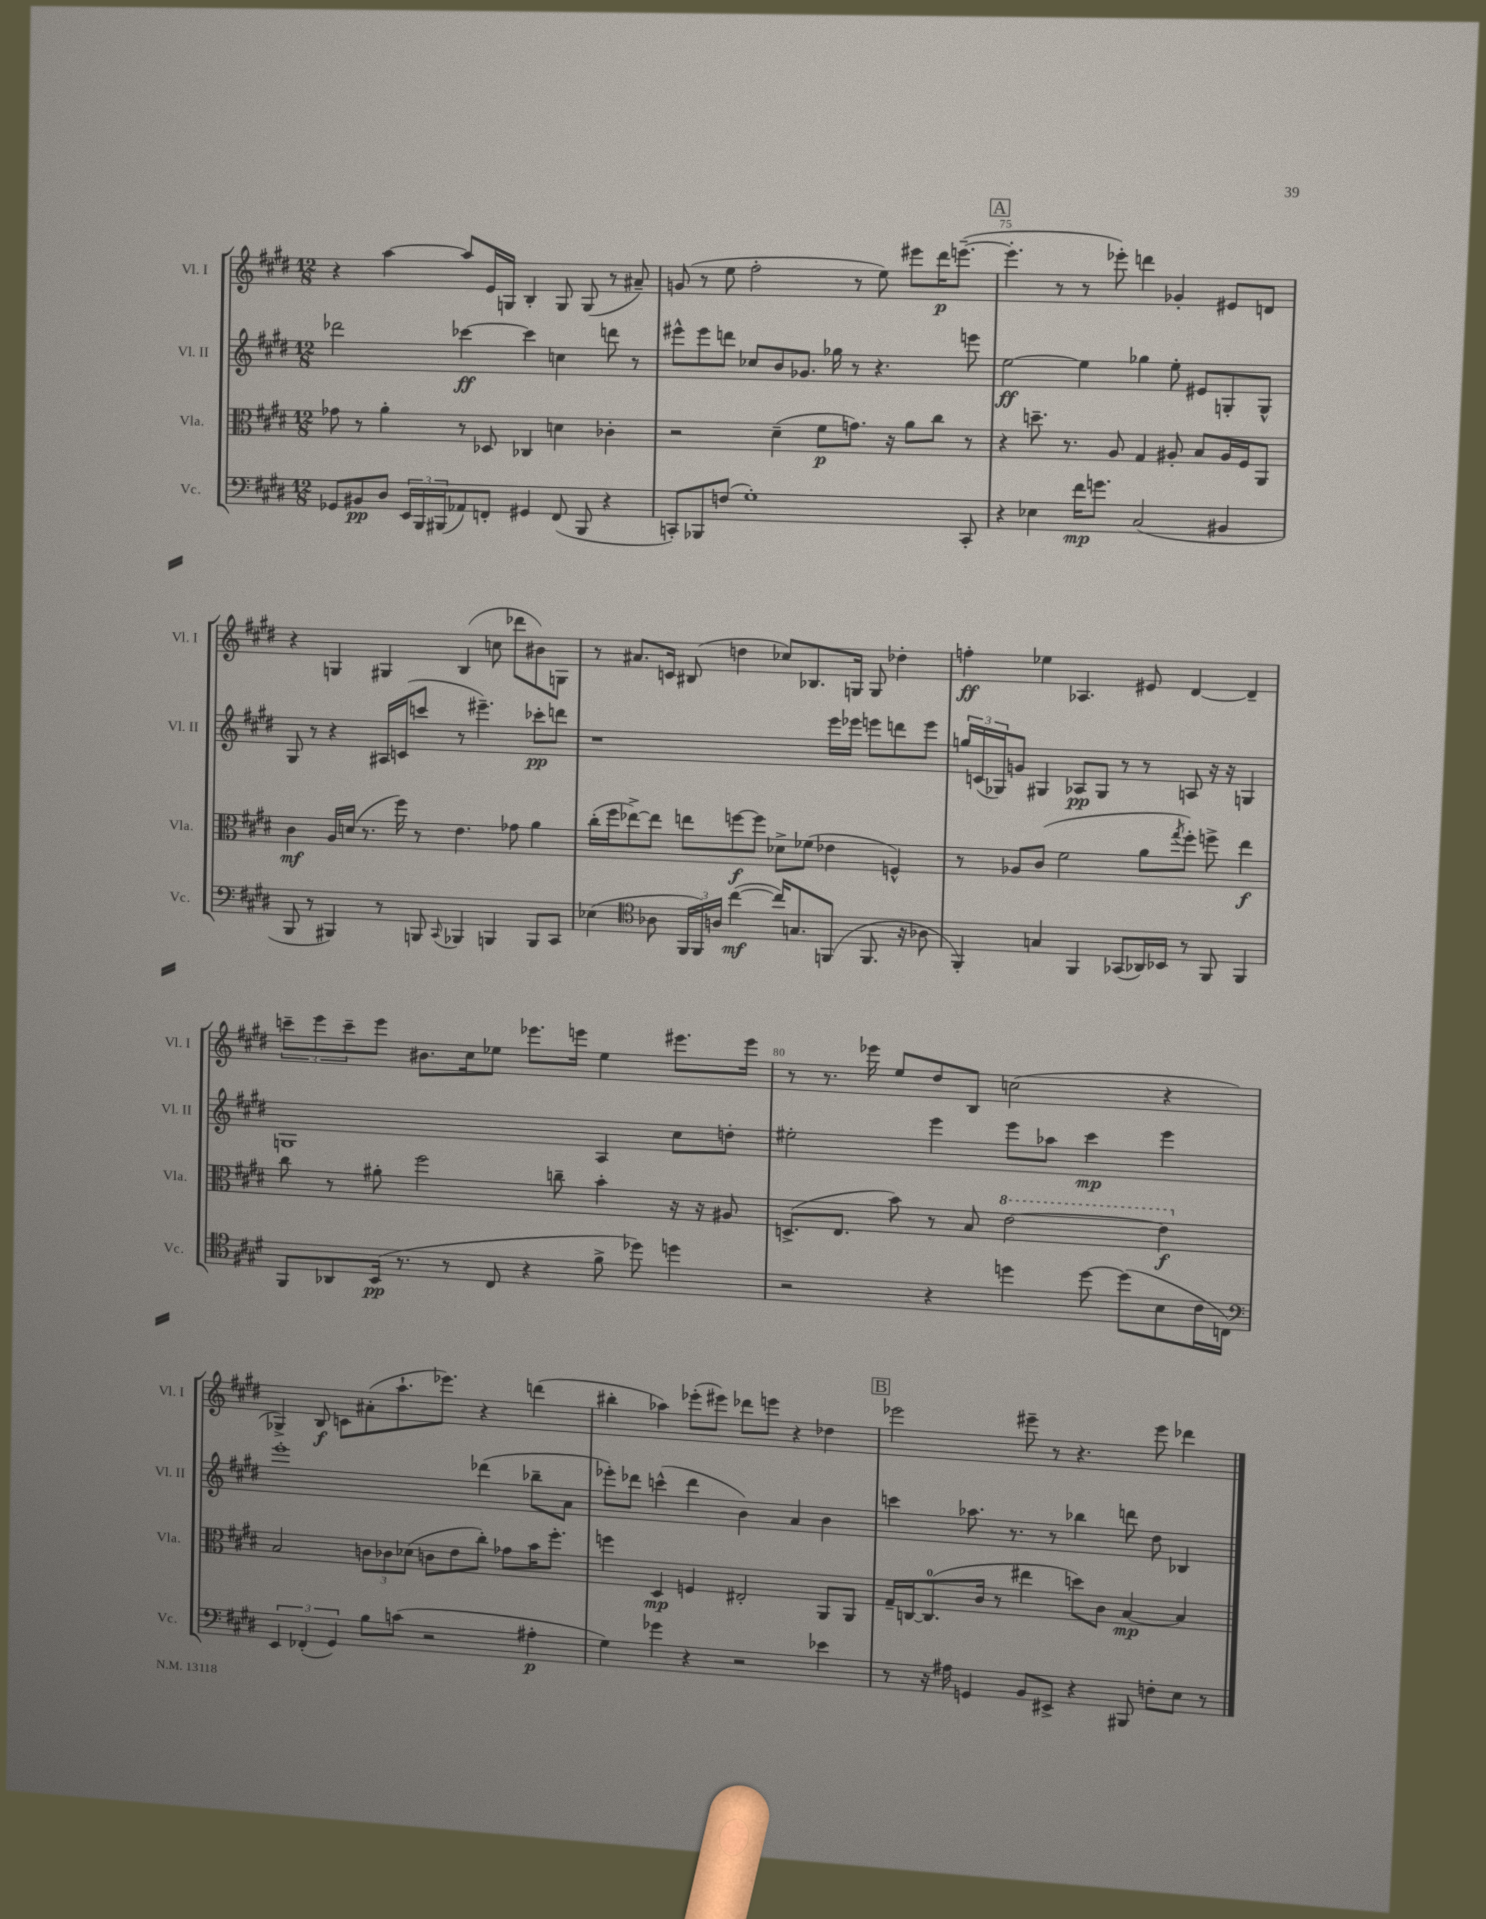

**kern	**dynam	**kern	**dynam	**kern	**dynam	**kern	**dynam
*part4	*part4	*part3	*part3	*part2	*part2	*part1	*part1
*staff4	*staff4	*staff3	*staff3	*staff2	*staff2	*staff1	*staff1
*I"Vc.	*	*I"Vla.	*	*I"Vl. II	*	*I"Vl. I	*
*I'Vc.	*	*I'Vla.	*	*I'Vl. II	*	*I'Vl. I	*
*clefF4	*	*clefC3	*	*clefG2	*	*clefG2	*
*k[f#c#g#d#]	*	*k[f#c#g#d#]	*	*k[f#c#g#d#]	*	*k[f#c#g#d#]	*
*M12/8	*	*M12/8	*	*M12/8	*	*M12/8	*
=73	=73	=73	=73	=73	=73	=73	=73
8GG-X/L	.	8g-X\	.	2ddd-X\	.	4r	.
8BB#X/	pp	8r	.	.	.	.	.
8D#/J	.	4a'\	.	.	.	[4aa\	.
24EE/LL	.	.	.	.	.	.	.
24BBB/	.	.	.	.	.	.	.
(24BBB#X/J	.	.	.	.	.	.	.
8AA-X/)	.	8r	.	[4ccc-X\	ff	8aa/L]	.
8FFn'/J	.	8D-X/	.	.	.	16e/L	.
.	.	.	.	.	.	16Gn/JJ	.
4GG#X/	.	4C-X/	.	4ccc-\]	.	4B'/	.
(8FF/	.	4dn\	.	4ccn\	.	8G/	.
8BBB#/	.	.	.	.	.	(8G/	.
4r	.	4c-X'\	.	8dddn\	.	8r	.
.	.	.	.	8r	.	8a#X~/)	.
=74	=74	=74	=74	=74	=74	=74	=74
8CCn'/L)	.	2r	.	8eee#X^^\L	.	(8gn/	.
8BBB-X/	.	.	.	8eee#\	.	8r	.
(8Fn/J	.	.	.	8dddn\J	.	8ee\	.
1G#')	.	.	.	8cc-X/L	.	2ff#'\	.
.	.	(4d#~\	.	8b/	.	.	.
.	.	.	.	8.g-X/J	.	.	.
.	.	8f#\L	p	.	.	.	.
.	.	.	.	16gg-X\	.	.	.
.	.	8.gn\J)	.	8r	.	8r	.
.	.	.	.	4.r	.	8ee\)	.
.	.	16r	.	.	.	.	.
.	.	8a\L	.	.	.	8eee#X\L	.
.	.	8cc#\J	.	.	.	16ddd#\K	p
.	.	.	.	.	.	([8.eeen~\J	.
8CC'/	.	8r	.	8eeen\	.	.	.
!!LO:REH:place=s1:t=A
=75	=75	=75	=75	=75	=75	=75	=75
4r	.	4r	.	[2ee\	ff	4.eee'\]	.
4E-X\	.	8.ddn~\	.	.	.	.	.
.	.	.	.	.	.	8r	.
.	.	8.r	.	.	.	.	.
16f#\KL	mp	.	.	4ee\]	.	8r	.
8.gn\J	.	.	.	.	.	.	.
.	.	8A/	.	.	.	8eee-X'\)	.
(2C#/	.	4G#/	.	4gg-X\	.	4dddn\	.
.	.	8A#X'/	.	8ee'\	.	4g-X'/	.
.	.	8B/L	.	8e#X/L	.	.	.
4BB#X/	.	16A#/L	.	8Gn'/	.	8e#X/L	.
.	.	16F#/J	.	.	.	.	.
.	.	8AA/J	.	8G^^/J	.	8dn/J	.
!!LO:LB:g=z
=76	=76	=76	=76	=76	=76	=76	=76
8BBB/	.	4c#\	mf	8G#/	.	4r	.
8r	.	.	.	8r	.	.	.
4BBB#X/)	.	16A/LL	.	4r	.	4Gn/	.
.	.	(16dn/JJ	.	.	.	.	.
.	.	8.r	.	.	.	.	.
8r	.	.	.	16A#X/LL	.	4G#X/	.
.	.	16ff#\)	.	(16cn/J	.	.	.
8BBBn/	.	8r	.	8cccn/J	.	.	.
8qqCC#/	.	.	.	.	.	.	.
4BBB-X/	.	4.e\	.	8r	.	(4B/	.
.	.	.	.	4.eee#X~\)	.	.	.
4BBBn/	.	.	.	.	.	8ccn\	.
.	.	8g-X\	.	.	.	8ddd-X\L	.
8BBB/L	.	4a\	.	8ccc-X'\L	pp	8b#X\)	.
8CC#/J	.	.	.	8dddn\J	.	8Gn\J	.
=77	=77	=77	=77	=77	=77	=77	=77
(4E-X\	.	(16cc#'\LL	.	1r	.	8r	.
.	.	16ff#\J	.	.	.	.	.
.	.	[8ee-X^\)	.	.	.	8.a#X/L	.
*clefC4	*	*	*	*	*	*	*
8A-X\	.	8ee-\J]	.	.	.	.	.
.	.	.	.	.	.	16cn/Jk	.
24FF#/LL	.	8een\L	.	.	.	(8B#X/	.
24FF#/)	.	.	.	.	.	.	.
24An/JJ	.	.	.	.	.	.	.
([4cc#\	mf	[8ffn\	f	.	.	4ddn\	.
.	.	8ff\J]	.	.	.	.	.
16cc#/KL])	.	8d-X^\L	.	.	.	8cc-X/L)	.
8.Gn/	.	.	.	.	.	.	.
.	.	(8f-X\J	.	.	.	8.B-X/	.
(8FFn/J	.	4e-X\	.	16eee\LL	.	.	.
.	.	.	.	16eee-X\JJ	.	16Gn/Jk	.
8.FF/	.	.	.	8eeen\L	.	8G/	.
.	.	4Fn^^/)	.	8dddn\	.	4dd-X'\	.
16r	.	.	.	.	.	.	.
8A-X\	.	.	.	8eee\J	.	.	.
=78	=78	=78	=78	=78	=78	=78	=78
4FF#'/)	.	8r	.	24ggn/LL	.	4ffn'\	ff
.	.	.	.	(24cn/	.	.	.
.	.	.	.	24G-X/J)	.	.	.
.	.	8A-X/L	.	8gn/J	.	.	.
4Gn/	.	(8c#/J	.	4G#X/	.	4ee-X\	.
.	.	2f#\	.	.	.	.	.
4FF#/	.	.	.	8A-X/L	pp	4.A-X/	.
.	.	.	.	8G#/J	.	.	.
(8GG-X/L	.	.	.	8r	.	.	.
16AA-X/L)	.	8a\L	.	8r	.	8e#X/	.
16BB-X/JJ	.	.	.	.	.	.	.
.	.	8qgg#/	.	.	.	.	.
8r	.	8ff#'\J)	.	8An/	.	[4d#/	.
8FF#/	.	8ffn^\	.	16r	.	.	.
.	.	.	.	16r	.	.	.
4FF#/	.	4ee\	f	4Gn/	.	4d#~/]	.
!!LO:LB:g=z
=79	=79	=79	=79	=79	=79	=79	=79
8FF#/L	.	8cc#\	.	1Gn	.	12cccn~\L	.
.	.	.	.	.	.	12eee\	.
8AA-X/	.	8r	.	.	.	.	.
.	.	.	.	.	.	12ccc~\	.
(16BB/Jk	pp	8a#X'\	.	.	.	8eee\J	.
8.r	.	.	.	.	.	.	.
.	.	2ff#\	.	.	.	8.b#X\L	.
8r	.	.	.	.	.	.	.
.	.	.	.	.	.	16cc#\k	.
8C#/	.	.	.	.	.	8ee-X\J	.
4r	.	.	.	.	.	8.eee-X\L	.
.	.	8ccn~\	.	.	.	.	.
.	.	.	.	.	.	16eeen\Jk	.
8f#^\	.	4b'\	.	4A/	.	4ee-\	.
8dd-X\)	.	.	.	.	.	.	.
4ddn\	.	16r	.	8cc#\L	.	8.eee#X\L	.
.	.	16r	.	.	.	.	.
.	.	8A#X/	.	8ddn'\J	.	.	.
.	.	.	.	.	.	16eee#\Jk	.
=80	=80	=80	=80	=80	=80	=80	=80
2r	.	(8.Dn^/L	.	2ee#X'\	.	8r	.
.	.	.	.	.	.	8.r	.
.	.	8.E/J	.	.	.	.	.
.	.	.	.	.	.	16eee-X\	.
.	.	8b\)	.	.	.	8ee/L	.
4r	.	8r	.	4eee\	.	8dd#/	.
.	.	8B/	.	.	.	8B/J	.
*	*	*8va	*	*	*	*	*
4ddn\	.	[2ee\	.	8eee\L	.	(2ccn\	.
.	.	.	.	8aa-X\J	.	.	.
[8dd\	.	.	.	4ccc#\	mp	.	.
(8dd\L]	.	.	.	.	.	.	.
8B\	.	4ee\]	f	4eee\	.	4r	.
16c#\L	.	.	.	.	.	.	.
16Cn\JJ)	.	.	.	.	.	.	.
!!LO:LB:g=z
=81	=81	=81	=81	=81	=81	=81	=81
*clefF4	*	*	*	*	*	*	*
*	*	*X8va	*	*	*	*	*
6EE/	.	2B/	.	1eee'	.	4G-X^/)	.
(6FF-X'/	.	.	.	.	.	.	.
.	.	.	.	.	.	8B/	f
6GG#/)	.	.	.	.	.	.	.
.	.	.	.	.	.	8cn\L	.
8B\L	.	12cn\L	.	.	.	(8a#X'\	.
.	.	12c-X\	.	.	.	.	.
(8cn\J	.	.	.	.	.	8.aa`\	.
.	.	(12d-X\J	.	.	.	.	.
2r	.	8cn\L	.	.	.	.	.
.	.	.	.	.	.	8.eee-X\J)	.
.	.	8e\	.	.	.	.	.
.	.	8cc#'\J)	.	(4ddd-X\	.	4r	.
.	.	8g-X\L	.	.	.	.	.
4A#X'\	p	16b\K	.	8bb-X~\L	.	(4dddn\	.
.	.	8.ff#'\J	.	.	.	.	.
.	.	.	.	8a\J	.	.	.
=82	=82	=82	=82	=82	=82	=82	=82
4G#\)	.	4ffn\	.	8eee-X'\L)	.	4bb#X'\	.
.	.	.	.	8ddd-X\J	.	.	.
4g-X\	.	4D#/	mp	(4cccn^^\	.	4aa-X\)	.
4r	.	4Fn/	.	4ddd-\	.	(8eee-X'\L	.
.	.	.	.	.	.	8eee#X\J)	.
2r	.	2E#X'/	.	4b\)	.	8ddd-X\L	.
.	.	.	.	.	.	8eeen\J	.
.	.	.	.	4a/	.	4r	.
4e-X\	.	8AA/L	.	4b\	.	4dd-X\	.
.	.	8AA/J	.	.	.	.	.
!!LO:REH:place=s1:t=B
=83	=83	=83	=83	=83	=83	=83	=83
8r	.	16G#~/LL	.	4cccn\	.	2eee-X\	.
.	.	[16Cn/J	.	.	.	.	.
16r	.	(8.C/]	.	.	.	.	.
16A#X\	.	.	.	.	.	.	.
4GGn/	.	.	.	8.aa-X\	.	.	.
.	.	16c#/Jk	.	.	.	.	.
.	.	8r	.	.	.	.	.
.	.	.	.	8.r	.	.	.
8BB/L	.	4ee#X\	.	.	.	8eee#X~\	.
8EE#X^/J	.	.	.	8r	.	8r	.
4r	.	8ddn\L)	.	4bb-X\	.	4.r	.
.	.	8c#\J	.	.	.	.	.
8BBB#X/	.	[4B/	mp	8dddn\	.	.	.
8Fn'\L	.	.	.	8dd#\	.	8eee#\	.
8E\J	.	4B/]	.	4B-X/	.	4ddd-X\	.
8r	.	.	.	.	.	.	.
==	==	==	==	==	==	==	==
*-	*-	*-	*-	*-	*-	*-	*-
